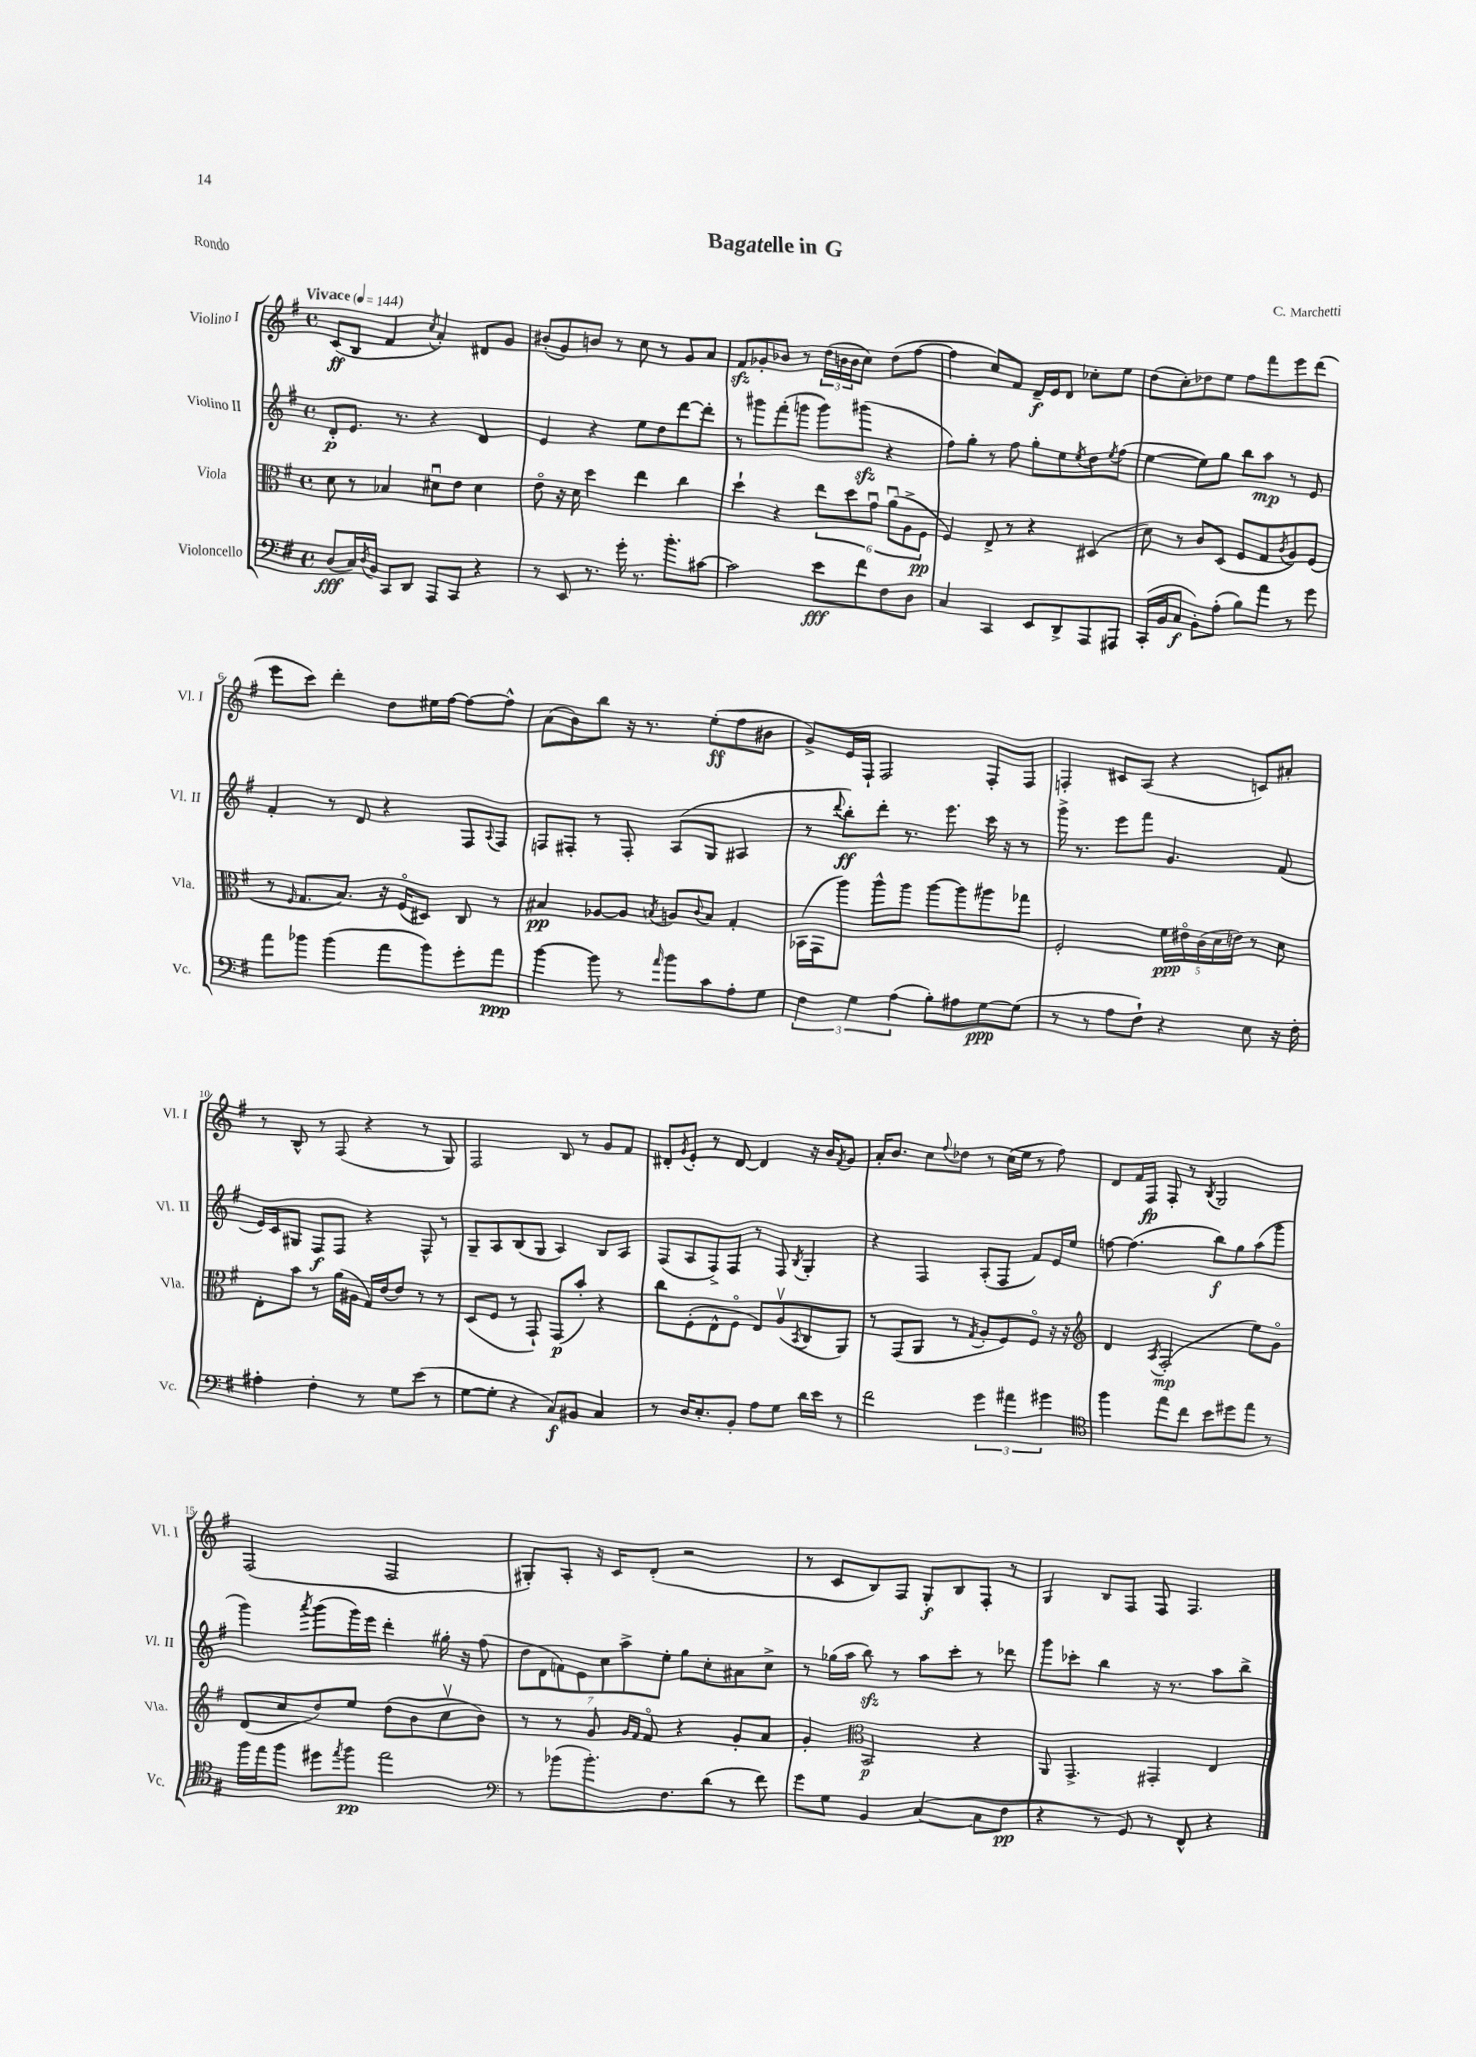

**kern	**dynam	**kern	**dynam	**kern	**dynam	**kern	**dynam
*part4	*part4	*part3	*part3	*part2	*part2	*part1	*part1
*staff4	*staff4	*staff3	*staff3	*staff2	*staff2	*staff1	*staff1
*I"Violoncello	*	*I"Viola	*	*I"Violino II	*	*I"Violino I	*
*I'Vc.	*	*I'Vla.	*	*I'Vl. II	*	*I'Vl. I	*
*clefF4	*	*clefC3	*	*clefG2	*	*clefG2	*
*k[f#]	*	*k[f#]	*	*k[f#]	*	*k[f#]	*
*M4/4	*	*M4/4	*	*M4/4	*	*M4/4	*
*met(c)	*	*met(c)	*	*met(c)	*	*met(c)	*
*MM144	*	*MM144	*	*MM144	*	*MM144	*
=1	=1	=1	=1	=1	=1	=1	=1
!	!	!	!	!	!	!LO:TX:a:B:t=Vivace	!
(8D/L	fff	8d\	.	8d'/L	p	(8c/L	ff
16C/L)	.	8r	.	8.e/J	.	8B/J	.
8qD/	.	.	.	.	.	.	.
16BB/JJ	.	.	.	.	.	.	.
8CC/L	.	4B-X/	.	.	.	4f#/	.
.	.	.	.	8.r	.	.	.
8DD/J	.	.	.	.	.	.	.
.	.	.	.	.	.	8qcc/	.
8AAA/L	.	8d#Xu\L	.	4r	.	4a'/)	.
8CC/J	.	8e\J	.	.	.	.	.
4r	.	4d#\	.	4d/	.	8d#X/L	.
.	.	.	.	.	.	8g/J	.
=2	=2	=2	=2	=2	=2	=2	=2
8r	.	8e\	.	4e/	.	(8b#X'/L	.
8EE/	.	16r	.	.	.	8g/)	.
.	.	16d\	.	.	.	.	.
8.r	.	4dd\	.	4r	.	8bn/J	.
.	.	.	.	.	.	8r	.
16g'\	.	.	.	.	.	.	.
8.r	.	4ee\	.	8ee\L	.	8cc\	.
.	.	.	.	8dd\	.	8r	.
8.b'\L	.	.	.	.	.	.	.
.	.	4cc\	.	[8ddd\	.	8g/L	.
[8c#X\J	.	.	.	8ddd'\J]	.	8a/J	.
=3	=3	=3	=3	=3	=3	=3	=3
2c#\]	.	4dd`\	.	8r	.	8f#zz/L	.
.	.	.	.	8ggg#X\L	.	8g-X'/	.
.	.	4r	.	(8fff#'\	.	8b-X/J	.
.	.	.	.	8gggn\J	.	8r	.
8e\L	fff	12ee\L	.	8ggg\L)	.	(24dd\LL	.
.	.	.	.	.	.	24bn\	.
.	.	12dd\	.	.	.	24b\J	.
8f#\	.	.	.	(8ggg#Xzz\J	.	8cc\J)	.
.	.	12gu\J	.	.	.	.	.
8F#\	.	(12au\L	.	4r	.	(8dd\L	.
.	.	12A^\	.	.	.	.	.
8D\J	.	.	.	.	.	[8ff#\J	.
.	.	12F#\J	pp	.	.	.	.
=4	=4	=4	=4	=4	=4	=4	=4
4C/	.	4F#/)	.	8ff#\L)	.	4ff#\]	.
.	.	.	.	8gg'\J	.	.	.
4CC/	.	8E^/	.	8r	.	8cc/L)	.
.	.	8r	.	8ff#\	.	8f#/J	.
8EE/L	.	4r	.	8gg'\L	.	16d~/LL	f
.	.	.	.	.	.	16e/J	.
8DD^/	.	.	.	8ee\	.	8d/J	.
.	.	.	.	8qee/	.	.	.
8AAA/	.	(4D#X/	.	8dd\	.	8cc-X'\L	.
.	.	.	.	8qee/	.	.	.
8AAA#X/J	.	.	.	(8ff#\J	.	8ee\J	.
=5	=5	=5	=5	=5	=5	=5	=5
(16CC'/LL	.	8d\)	.	[4ee\	.	(8dd\L	.
16BB/J	.	.	.	.	.	.	.
8C/J	f	8r	.	.	.	8cc'\)	.
8BB'\L)	.	8c/L	.	8ee\L])	.	8dd-X\	.
(8A'\J	.	(8D/J	.	8gg\J	.	8ee\J	.
8B\L)	.	8F#/L	.	8bb\L	.	8ff#\L	.
8a\J	.	8G/	.	8aa\J	mp	8fff#\	.
.	.	8qc/	.	.	.	.	.
8r	.	8A/)	.	8r	.	8eee\	.
8g\	.	(8F#/J	.	8e/	.	(8ddd\J	.
!!LO:LB:g=z
=6	=6	=6	=6	=6	=6	=6	=6
8a\L	.	8r	.	4f#'/	.	8eee\L	.
.	.	16qqF#/	.	.	.	.	.
8b-X\J	.	8.G/L	.	.	.	8ccc\J)	.
(4b-\	.	.	.	8r	.	4ddd'\	.
.	.	8.B/J)	.	.	.	.	.
.	.	.	.	8d/	.	.	.
8a\L	.	16r	.	4r	.	8dd\L	.
.	.	(16F#/KL	.	.	.	.	.
8b-\)	.	8D#X/J)	.	.	.	16ee#X\L	.
.	.	.	.	.	.	[16ff#\JJ	.
8g'\	.	8C/	.	8F#/L	.	8ff#\L_	.
.	.	.	.	8qqA/	.	.	.
8a\J	ppp	8r	.	8F#/J	.	8ff#^^\J]	.
=7	=7	=7	=7	=7	=7	=7	=7
[4b\	.	4B#X/	pp	8Fn/L	.	(8a\L	.
.	.	.	.	8F#X'/J	.	8b\)	.
8b\]	.	[8A-X/L	.	8r	.	8bb\J	.
8r	.	8A-/J]	.	8F#'/	.	16r	.
.	.	.	.	.	.	8.r	.
16qqa/	.	8qBn/	.	.	.	.	.
8b\L	.	8An/L	.	(8A/L	.	.	.
.	.	8qqc/	.	.	.	.	.
8c\	.	8B/J	.	8G/J	.	(8ee'\L	ff
8A'\	.	4G'/	.	4A#X/	.	8ff#\	.
8G\J	.	.	.	.	.	8b#X\J	.
=8	=8	=8	=8	=8	=8	=8	=8
6F#\	.	(16BB-X\LL	.	8r	.	8g^/L)	.
.	.	16GG\J	.	.	.	.	.
.	.	.	.	8qqddd/	.	.	.
.	.	8aa\J)	.	8bb'\L)	ff	16e/L	.
6G\	.	.	.	.	.	.	.
.	.	.	.	.	.	16F#`/JJ	.
.	.	8aa^^\L	.	8ddd'\J	.	2F#/	.
(6A\	.	.	.	.	.	.	.
.	.	8aa\J	.	8.r	.	.	.
8B'\L)	.	[8aa\L	.	.	.	.	.
.	.	.	.	8.eee\	.	.	.
8A#X\	.	8aa\]	.	.	.	.	.
[8G\	ppp	8aa#X\	.	16ccc\	.	8F#'/L	.
.	.	.	.	16r	.	.	.
(8G\J]	.	8gg-X\J	.	8r	.	8F#/J	.
=9	=9	=9	=9	=9	=9	=9	=9
8r	.	2F#'/	.	16ggg^\	.	4Fn'/	.
.	.	.	.	8.r	.	.	.
8r	.	.	.	.	.	.	.
8A\L	.	.	.	8eee\L	.	8c#X/L	.
8F#`\J)	.	.	.	8fff#\J	.	(8A/J	.
4r	.	20f#\LL	ppp	4.g/	.	4r	.
.	.	20e#X\	.	.	.	.	.
.	.	(20c\	.	.	.	.	.
.	.	20d\	.	.	.	.	.
.	.	20en\JJ)	.	.	.	.	.
8E\	.	8r	.	.	.	8cn/L)	.
16r	.	8d\	.	(8f#/	.	8a#X'/J	.
16F#'\	.	.	.	.	.	.	.
!!LO:LB:g=z
=10	=10	=10	=10	=10	=10	=10	=10
4A#X'\	.	8E'\L	.	16e/LL)	.	8r	.
.	.	.	.	16c/J	.	.	.
.	.	8b\J	.	8G#X/J	.	8B^^/	.
4F#'\	.	8r	.	8F#/L	f	8r	.
.	.	(16a\LL	.	8F#/J	.	(8F#/	.
.	.	16A#X\JJ	.	.	.	.	.
8r	.	16G/LL)	.	4r	.	4r	.
.	.	[16e/J	.	.	.	.	.
8G\L	.	8e/J]	.	.	.	.	.
(8e\J	.	8r	.	8F#^^/	.	8r	.
8r	.	8r	.	8r	.	8G/)	.
=11	=11	=11	=11	=11	=11	=11	=11
[8G\L	.	(8D/L	.	8G~/L	.	2F#/	.
8G'\J]	.	8F#/J	.	8A/	.	.	.
4r	.	8r	.	(8B/	.	.	.
.	.	8GG`/)	.	8G/J	.	.	.
8C/L)	f	(8GG/L	p	4A/)	.	8B/	.
8BB#X/J	.	8b'/J)	.	.	.	8r	.
4C/	.	4r	.	8B/L	.	8g/L	.
.	.	.	.	8A/J	.	8f#/J	.
=12	=12	=12	=12	=12	=12	=12	=12
8r	.	8cc\L	.	(8F#/L	.	8d#X'/L	.
.	.	.	.	.	.	8qg/	.
16D/KL	.	(8F#'\	.	8A/	.	8e'/J	.
8.E'/	.	.	.	.	.	.	.
.	.	8E^^\	.	8F#^/)	.	8r	.
8BB'/J	.	8F#\J	.	8F#/J	.	[8d#/	.
8A\L	.	8E/L)	.	8r	.	4d#/]	.
8G\J	.	(8Av/	.	8F#/	.	.	.
.	.	8qBB/	.	8qB/	.	.	.
16d\LL	.	8C/	.	4G'/	.	16r	.
16e\JJ	.	.	.	.	.	16b/KL	.
.	.	.	.	.	.	8qf#/	.
8r	.	8AA/J)	.	.	.	8g/J	.
=13	=13	=13	=13	=13	=13	=13	=13
2f#\	.	8r	.	4r	.	16a'/KL	.
.	.	.	.	.	.	8.b/J	.
.	.	(8GG/L	.	.	.	.	.
.	.	8AA/J	.	4F#/	.	8cc\L	.
.	.	.	.	.	.	8qqff#/	.
.	.	8r	.	.	.	8dd-X\J	.
.	.	8qG/	.	.	.	.	.
6g\	.	8A'/L	.	(8A'/L	.	8r	.
.	.	8F#/)	.	8F#/J	.	(16cc\LL	.
6a#X\	.	.	.	.	.	.	.
.	.	.	.	.	.	16ee\JJ	.
.	.	8F#/J	.	8f#/L)	.	8r	.
6g#X\	.	.	.	.	.	.	.
.	.	16r	.	16e/L	.	8ff#\)	.
.	.	16r	.	16ee/JJ	.	.	.
=14	=14	=14	=14	=14	=14	=14	=14
*clefC4	*	*clefG2	*	*	*	*	*
4ff#\	.	4d/	.	[8ffn\	.	8d/L	.
.	.	.	.	(4.ff\]	.	16f#/L	.
.	.	.	.	.	.	16F#/JJ	fp
.	.	8qA/	.	.	.	.	.
8ee\L	.	(2F#'/	mp	.	.	8F#'/	.
8cc\J	.	.	.	.	.	8r	.
.	.	.	.	.	.	8qB/	.
8b\L	.	.	.	8bb\L)	f	2G/	.
8dd#X\	.	.	.	8gg\	.	.	.
8ee\J	.	8ee\L)	.	(8aa\	.	.	.
8r	.	8g\J	.	8ggg\J	.	.	.
!!LO:LB:g=z
=15	=15	=15	=15	=15	=15	=15	=15
16ff#\LL	.	(8d/L	.	4ggg\)	.	(2F#/	.
16ee\J	.	.	.	.	.	.	.
8ff#\J	.	8cc/	.	.	.	.	.
.	.	.	.	8qaaa/	.	.	.
8dd#X\L	.	8dd/)	.	(8ggg\L	.	.	.
8qee/	.	.	.	.	.	.	.
8ff#\J	pp	8ee/J	.	16ggg\L)	.	.	.
.	.	.	.	16eee\JJ	.	.	.
2ee\	.	(8dd\L	.	4ddd'\	.	2F#/	.
.	.	8b\	.	.	.	.	.
.	.	8ccv\	.	16gg#X'\	.	.	.
.	.	.	.	16r	.	.	.
.	.	8b\J)	.	(8ff#\	.	.	.
=16	=16	=16	=16	=16	=16	=16	=16
*clefF4	*	*	*	*	*	*	*
8r	.	8r	.	14dd\L	.	8G#X'/L)	.
.	.	.	.	14d\	.	.	.
(8b-X\L	.	8r	.	.	.	8A'/J	.
.	.	.	.	14fn\)	.	.	.
.	.	.	.	14e\	.	.	.
8.b-'\)	.	8g/	.	.	.	16r	.
.	.	.	.	14cc\	.	.	.
.	.	.	.	.	.	16c/KL	.
.	.	.	.	14aa^\	.	.	.
.	.	16qqg/LL	.	.	.	.	.
.	.	16qqf#/JJ	.	.	.	.	.
.	.	8f#/	.	.	.	(8d'/J	.
.	.	.	.	14ee'\J	.	.	.
8.F#\	.	.	.	.	.	.	.
.	.	4r	.	8gg\L	.	2r	.
(8d\J	.	.	.	8cc'\	.	.	.
8r	.	8g'/L	.	8a#X\	.	.	.
8f#\)	.	8a/J	.	8cc^\J	.	.	.
=17	=17	=17	=17	=17	=17	=17	=17
8g\L	.	4g'/	.	8r	.	8r	.
8G\J	.	.	.	(16gg-X\LL	.	8c/L	.
.	.	.	.	16aa\JJ	.	.	.
*	*	*clefC3	*	*	*	*	*
4BB/	.	2BB/	p	8bbzz\)	.	8B/)	.
.	.	.	.	8r	.	8F#/J	.
([4C/	.	.	.	8aa\L	.	8G'/L	f
.	.	.	.	8ccc'\J	.	8B/	.
8C\L]	.	4r	.	8r	.	8F#'/J	.
8F#\J	pp	.	.	8ddd-X\	.	8r	.
=18	=18	=18	=18	=18	=18	=18	=18
4r	.	8AA/	.	8ggg\L	.	4G/	.
.	.	4.GG^/	.	8ccc-X'\J	.	.	.
8r	.	.	.	4bb\	.	8B/L	.
8GG/)	.	.	.	.	.	8F#/J	.
8r	.	4GG#X'/	.	16r	.	8F#/	.
.	.	.	.	8.r	.	.	.
8FF#^^/	.	.	.	.	.	4.F#/	.
4r	.	4E/	.	8aa\L	.	.	.
.	.	.	.	8bb^\J	.	.	.
==	==	==	==	==	==	==	==
*-	*-	*-	*-	*-	*-	*-	*-
